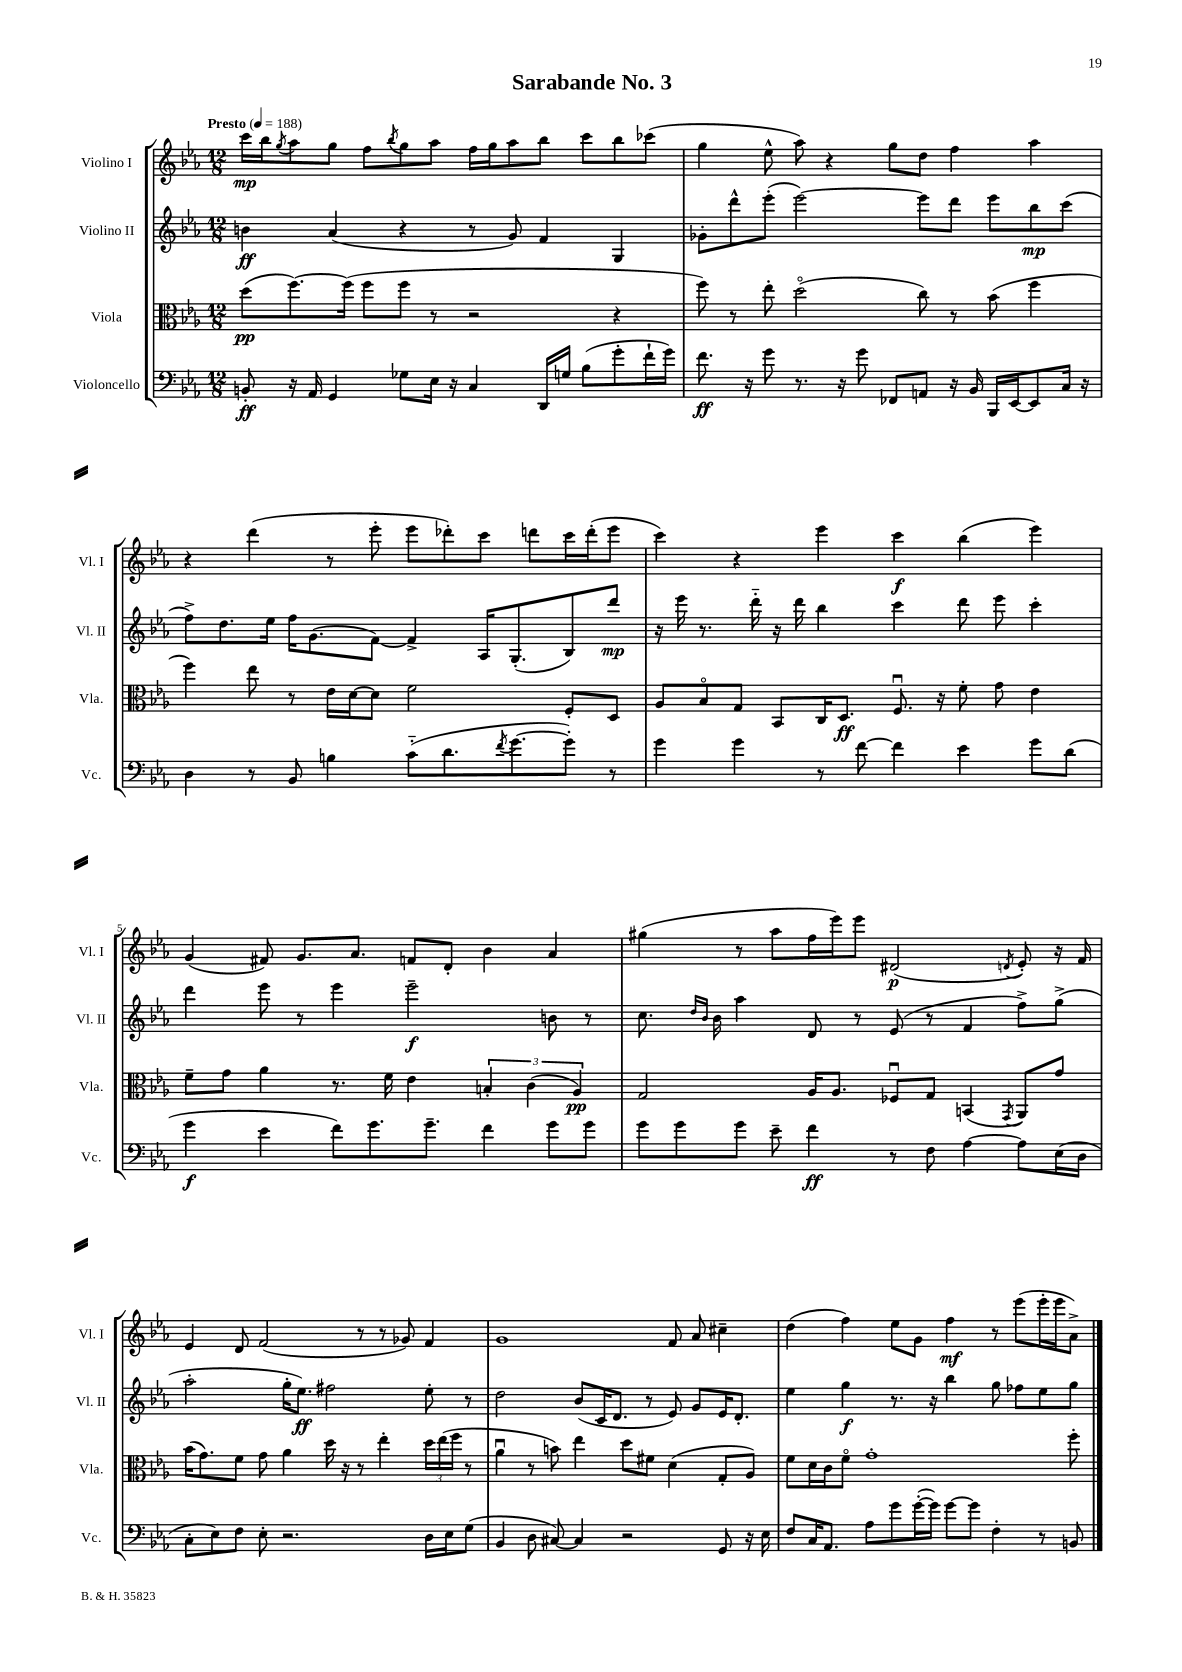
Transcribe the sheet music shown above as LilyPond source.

\header { title = "Sarabande No. 3" }
<<
\new StaffGroup <<
\new Staff = "s0" \with { instrumentName = "Violino I" shortInstrumentName = "Vl. I" } {
    \clef treble \key ees \major \numericTimeSignature \time 12/8 \tempo "Presto" 4 = 188
    c'''16\mp bes''16 \acciaccatura { g''8 } aes''8 g''8 f''8 \acciaccatura { bes''8 } g''8 aes''8 f''16 g''16 aes''8 bes''8 c'''8 bes''8 ces'''8( |
    g''4 ees''8-^ aes''8) r4 g''8 d''8 f''4 aes''4 |
    r4 d'''4( r8 ees'''8-. ees'''8 des'''8-.) c'''8 d'''8 c'''16 d'''16-.( ees'''8 |
    c'''4) r4 ees'''4 c'''4\f bes''4( ees'''4) |
    g'4( fis'8) g'8. aes'8. f'8 d'8-. bes'4 aes'4 |
    gis''4( r8 aes''8 f''16 ees'''16) ees'''8 dis'2\p( \acciaccatura { d'8 } ees'8-.) r16 f'16 |
    ees'4 d'8 f'2( r8 r8 ges'8) f'4 |
    g'1 f'8 aes'8 cis''4-- |
    d''4( f''4) ees''8 g'8 f''4\mf r8 ees'''8( ees'''16-. ees'''16 aes'8->) \bar "|." |
}
\new Staff = "s1" \with { instrumentName = "Violino II" shortInstrumentName = "Vl. II" } {
    \clef treble \key ees \major \numericTimeSignature \time 12/8
    b'4\ff aes'4( r4 r8 g'8) f'4 g4 |
    ges'8-. d'''8-^ ees'''8-.( ees'''2~) ees'''8 d'''8 ees'''8 bes''8\mp c'''8( |
    f''8->) d''8. ees''16 f''16 g'8.( f'8~) f'4-> aes16 g8.-.( bes8) d'''8\mp |
    r16 ees'''16 r8. d'''16-_ r16 d'''16 bes''4 c'''4 d'''8 ees'''8 c'''4-. |
    d'''4 ees'''8 r8 ees'''4 ees'''2--\f b'8 r8 |
    c''8. \grace { d''16 bes'16 } bes'16 aes''4 d'8 r8 ees'8( r8 f'4 f''8->) g''8->( |
    aes''2-. g''16-. ees''8.\ff) fis''2 ees''8-. r8 |
    d''2 bes'8( c'16 d'8. r8 ees'8) g'8 ees'16 d'8.-. |
    ees''4 g''4\f r8. r16 bes''4 g''8 fes''8 ees''8 g''8 \bar "|." |
}
\new Staff = "s2" \with { instrumentName = "Viola" shortInstrumentName = "Vla." } {
    \clef alto \key ees \major \numericTimeSignature \time 12/8
    d''8\pp( f''8.~) f''16( f''8 f''8 r8 r2 r4 |
    f''8) r8 ees''8-. d''2\flageolet( c''8) r8 bes'8( f''4 |
    f''4) ees''8 r8 ees'16 d'16~ d'8 f'2 f8-. d8 |
    aes8 bes8\flageolet g8 bes,8 c16 d8.\ff f8.\downbow r16 f'8-. g'8 ees'4 |
    f'8-- g'8 aes'4 r8. f'16 ees'4 \tuplet 3/2 { b4-. c'4( aes4\pp) } |
    g2 aes16 aes8. fes8\downbow g8 b,4( \acciaccatura { g,8 } aes,8) g'8 |
    bes'16( g'8.) f'8 g'8 aes'4 d''16 r16 r8 ees''4-. \tuplet 3/2 { d''16 ees''16( f''16 } r8 |
    aes'4\downbow r8 b'8) ees''4 d''8 fis'8 d'4( g8-. aes8) |
    f'8 d'16 c'16 f'8\flageolet g'1-. f''8-. \bar "|." |
}
\new Staff = "s3" \with { instrumentName = "Violoncello" shortInstrumentName = "Vc." } {
    \clef bass \key ees \major \numericTimeSignature \time 12/8
    b,8-.\ff r16 aes,16 g,4 ges8 ees16 r16 c4 d,16 g16 bes8( g'8-. f'16-! g'16) |
    f'8.\ff r16 g'8 r8. r16 g'8 fes,8 a,8 r16 bes,16 bes,,16 ees,16~ ees,8 c16 r16 |
    d4 r8 bes,8 b4 c'8-_( d'8. \acciaccatura { f'8 } g'8.~ g'8-.) r8 |
    g'4 g'4 r8 f'8~ f'4 ees'4 g'8 d'8( |
    g'4\f ees'4 f'8) g'8. g'8.-- f'4 g'8 g'8 |
    g'8 g'8 g'8 ees'8-- f'4\ff r8 f8 aes4~ aes8 ees16( d16 |
    c8-. ees8) f8 ees8-. r2. d16 ees16 g8( |
    bes,4 d8 cis8~) cis4 r2 g,8 r16 ees16 |
    f8 c16 aes,8. aes8 g'8 g'16~-.( g'16) g'8~ g'8 f4-. r8 b,8 \bar "|." |
}
>>
>>
\layout { \context { \Score \override BarNumber.break-visibility = ##(#f #t #t) barNumberVisibility = #(every-nth-bar-number-visible 5) } }
